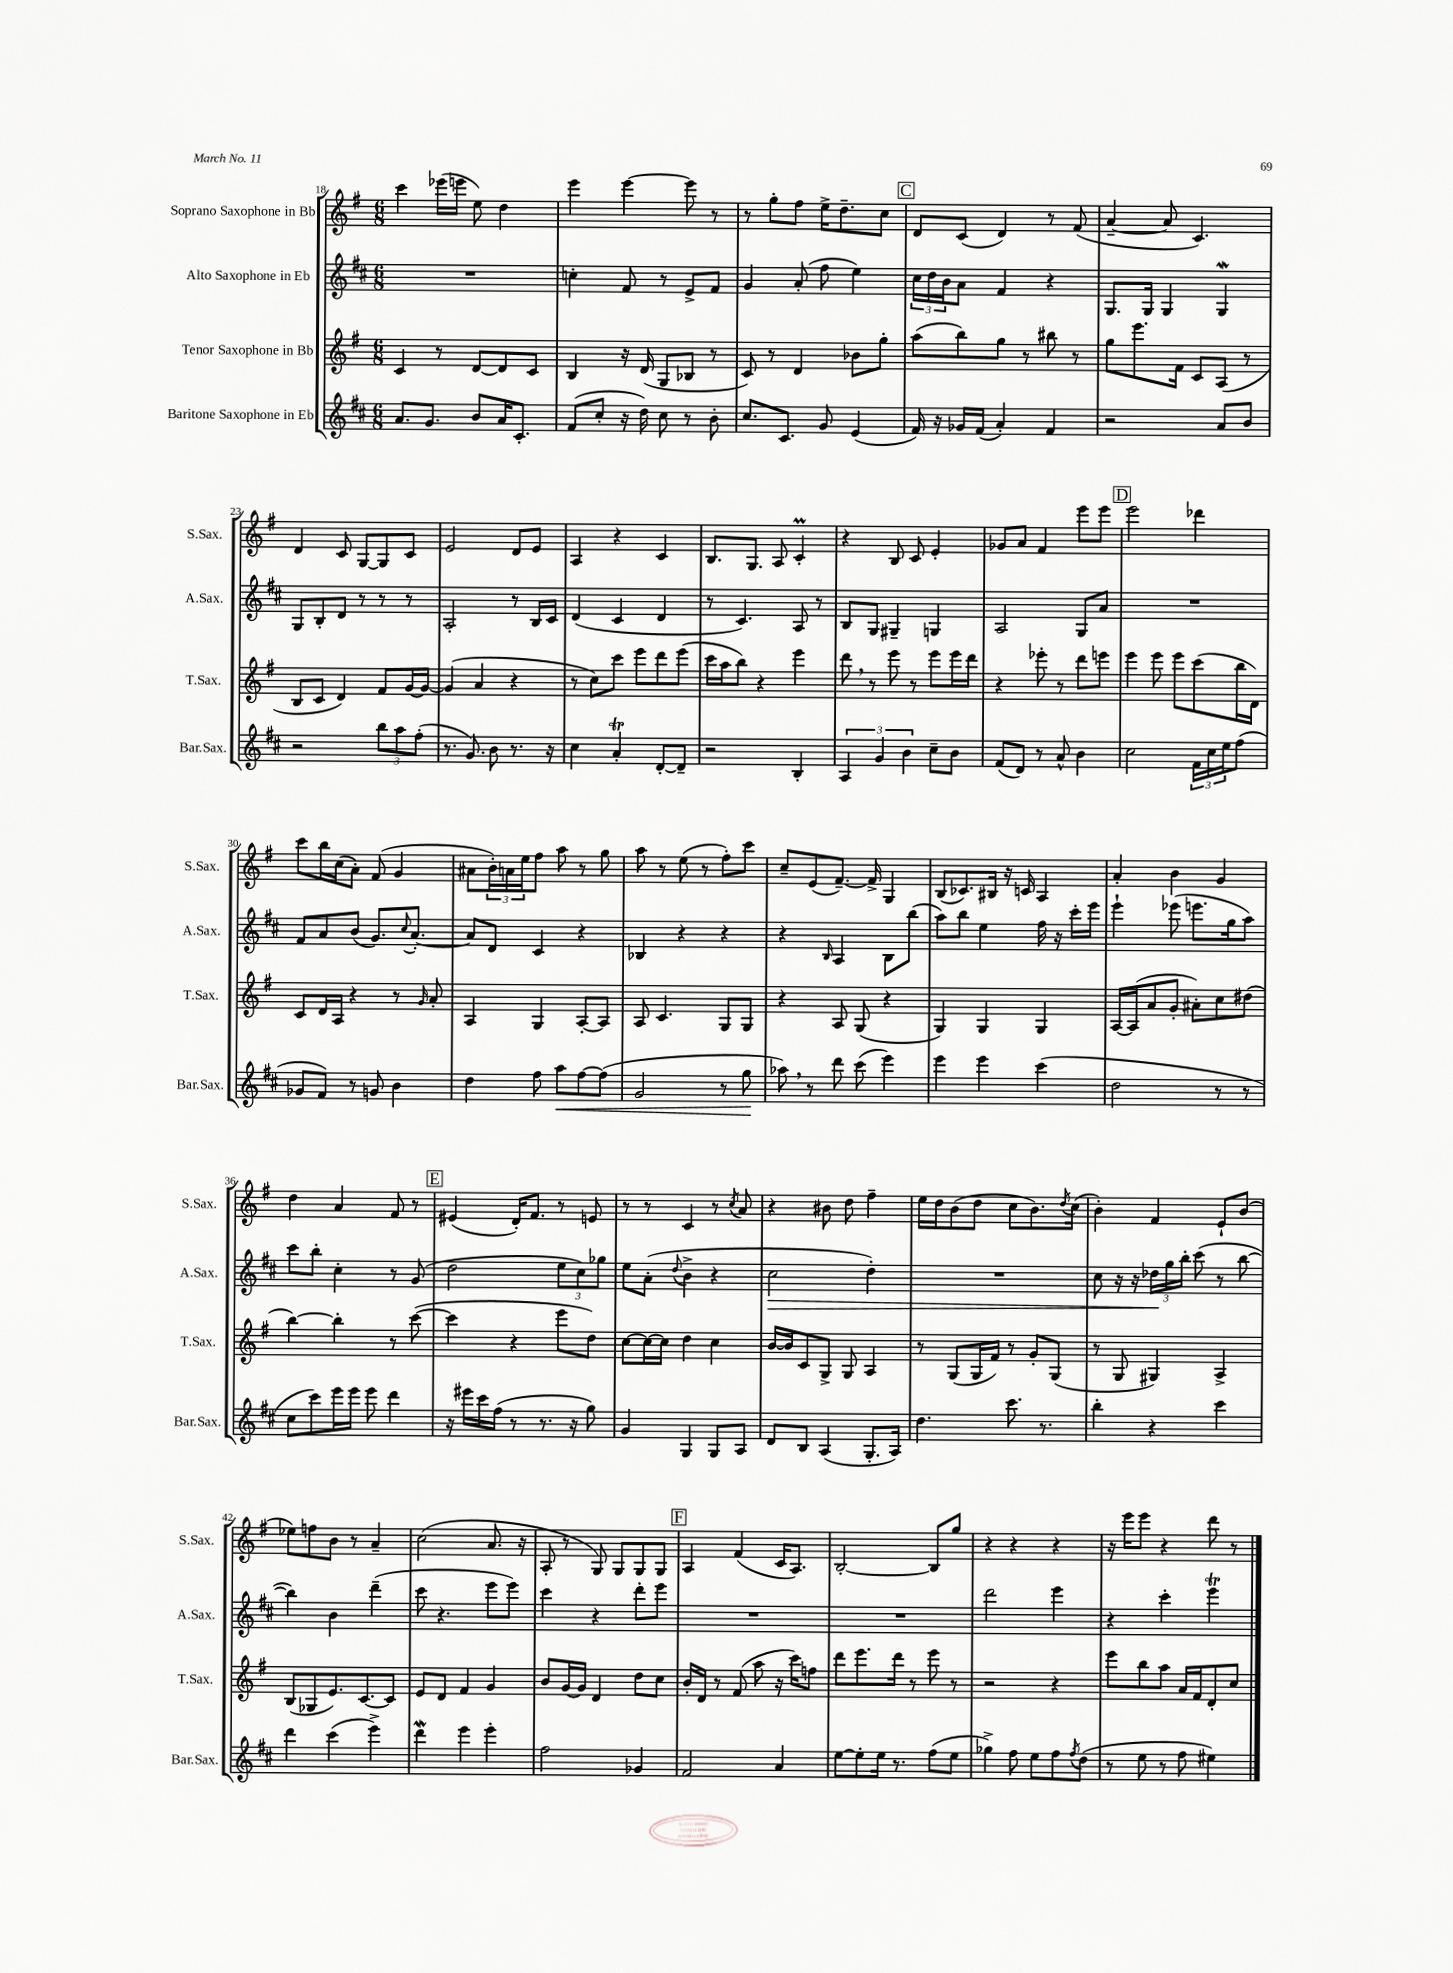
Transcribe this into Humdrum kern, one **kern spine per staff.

**kern	**kern	**kern	**kern
*staff4	*staff3	*staff2	*staff1
*clefG2	*clefG2	*clefG2	*clefG2
*k[f#c#]	*k[f#]	*k[f#c#]	*k[f#]
*M6/8	*M6/8	*M6/8	*M6/8
8.a/L	4c/	2.r	4ccc\
8.g/J	.	.	.
.	8r	.	(16eee-\LL
.	.	.	16eee\JJ
8b/L	[8d/L	.	8ee\)
16a/K	8d/]	.	4dd\
8.c#'/J	.	.	.
.	8c/J	.	.
=	=	=	=
(8f#/L	4B/	4cc'\	4eee\
8cc#'/J	.	.	.
16r	16r	8f#/	[4eee\
16dd\)	(16d/	.	.
8cc#\	8G/L	8r	.
8r	8B-/J	8e^/L	8eee\]
8b'\	8r	8f#/J	8r
=	=	=	=
8.cc#/L	8c/)	4g/	8r
.	8r	.	8gg'\L
8.c#/J	.	.	.
.	4d/	(8a'/	8ff#\J
8g/	.	8ff#\	16ee^\LK
.	.	.	8.dd~\
(4e/	8b-\L	4ee\)	.
.	8gg'\J	.	8cc\J
=	=	=	=
16f#/)	(8aa\L	24cc#\LL	8d/L
.	.	24dd\	.
16r	.	.	.
.	.	24b\J	.
16g-/LL	8bb\)	8a\J	(8c/J
(16f#/JJ	.	.	.
4a'/)	8gg\J	4f#/	4d/)
.	8r	.	.
4f#/	8bb#\	4r	8r
.	8r	.	(8f#/
=	=	=	=
2r	8gg\L	8.G/L	[4a~/
.	8.eee\	.	.
.	.	16G/Jk	.
.	.	4G/	8a/]
.	16f#\Jk	.	.
.	8c/L	.	4.c/)
8a/L	(8A/J	4G/	.
8b/J	8r	.	.
=	=	=	=
2r	8B/L	8G/L	4d/
.	8c/J	8B'/	.
.	4d/)	8d/J	8c/
.	.	8r	[8G/L
12bb\L	8f#/L	8r	8G/]
12aa\	.	.	.
.	[16g/L	8r	8c/J
(12ff#'\J	.	.	.
.	16g/_JJ	.	.
=	=	=	=
8.r	(4g/]	2A'/	2e/
8.g/)	.	.	.
.	4a/	.	.
8b\	.	.	.
8.r	4r	8r	8d/L
.	.	16B/LL	8e/J
16r	.	16c#/JJ	.
=	=	=	=
4cc#\	8r	(4d/	4A/
.	8cc\L)	.	.
4a'/	8ccc\J	4c#/	4r
.	8eee\L	.	.
[8d'/L	8ddd\	4d/	4c/
8d~/]J	(8eee\J	.	.
=	=	=	=
2r	16ccc\LL	8r	8.B/L
.	16aa\J	.	.
.	8bb\J)	4.c#/)	.
.	.	.	8.G/J
.	4r	.	.
.	.	.	8A/
4B'/	4eee\	8A/	4c'/
.	.	8r	.
=	=	=	=
6A/	8ddd\	8B/L	4r
.	8r	8G/J	.
6g/	.	.	.
.	8eee\	4G#~/	8B/
6b\	.	.	.
.	8r	.	8c/
8cc#~\L	8eee\L	4G/	4e'/
8b\J	16eee\L	.	.
.	16ddd\JJ	.	.
=	=	=	=
(8f#/L	4r	2A/	8g-/L
8d/J)	.	.	8a/J
8r	8eee-'\	.	4f#/
8a^^/	8r	.	.
4b\	8ddd\L	8G/L	8eee\L
.	8eee\J	8a/J	8eee\J
=	=	=	=
2cc#\	4eee\	2.r	2eee\
.	8eee\	.	.
.	8eee\L	.	.
24f#\LL	(8ccc\	.	4ddd-\
24cc#\	.	.	.
24ee\J	.	.	.
(8ff#\J	16bb\L	.	.
.	16d\JJ)	.	.
=	=	=	=
8g-/L	8c/L	8f#/L	8ccc\L
8f#/J)	16d/L	8a/	16bb\L
.	16A/JJ	.	(16cc\J
8r	4r	(8b/J	8a'\J)
8g/	.	8.g/L)	(8f#/
4b\	8r	.	4g/
.	.	8qqcc#/	.
.	.	[8.a'/J	.
.	16qqg/	.	.
.	8a'/	.	.
=	=	=	=
4dd\	4A/	8a/]L	8a#\L
.	.	8d/J	24b'\L)
.	.	.	24a\
.	.	.	24ee\J
8ff#\	4G/	4c#/	8ff#\J
8aa\L	.	.	8aa\
[8ff#\	[8A'/L	4r	8r
(8ff#\]J	8A/]J	.	8gg\
=	=	=	=
2g/	8A/	4B-/	8aa\
.	4.c/	.	8r
.	.	4r	(8ee\
.	.	.	8r
8r	8G/L	4r	8ff#'\L)
8gg\	8G/J	.	8ccc\J
=	=	=	=
8aa-\)	4r	4r	8cc~/L
8r	.	.	(8e/
.	.	16qqB/	.
8ddd\	8A/	4A/	[8.f#~/J)
(8ccc#\	(8G/	.	.
.	.	.	16f#^/]
4eee\)	4r	8B\L	4G/
.	.	(8bb\J	.
=	=	=	=
4eee\	4G/)	8aa\L)	(8B/L
.	.	8bb\J	8.c-/)
4eee\	4G/	4ee\	.
.	.	.	16B#/Jk
.	.	.	16r
.	.	.	16c/
(4ccc#\	4G/	16ff#\	4A/
.	.	16r	.
.	.	16ccc#'\LL	.
.	.	16eee\JJ	.
=	=	=	=
2dd\	[16A/LL	4eee`\	4a'/
.	(16A/]J	.	.
.	8a/	.	.
.	8g'/J	(8eee-\	4b\
.	8a#'\L)	8.eee\L	.
8r	8cc\	.	4g/
.	.	16gg\k	.
8r	(8dd#\J	8aa\J)	.
=	=	=	=
8cc#\L	[4bb\)	8ccc#\L	4dd\
8ccc#\)	.	8bb'\J	.
16eee\L	4bb'\]	4cc#'\	4a/
16eee\JJ	.	.	.
8eee\	.	.	.
4ddd\	8r	8r	8f#/
.	([8ccc\	(8g/	8r
=	=	=	=
16r	4ccc\]	2dd\	(4e#/
16eee#\LL	.	.	.
16ccc#\	.	.	.
(16ff#\JJ	.	.	.
8r	4r	.	16d'/LK)
.	.	.	8.f#/J
8.r	.	.	.
.	8eee\L	12ee\L	8r
16r	.	.	.
.	.	12cc#\)	.
8gg\)	8dd\J)	.	8e/
.	.	12gg-\J	.
=	=	=	=
4g/	[8cc\L	8ee\L	8r
.	16cc\_L	(8a'\J	8r
.	16cc\]JJ	.	.
.	.	8qqdd/	.
4G/	4dd\	4b^\	4c/
8G/L	4cc\	4r	8r
.	.	.	8qcc/
8A/J	.	.	8a/
=	=	=	=
8d/L	[16b/LL	2cc#\	4r
.	16b/]J	.	.
8B/J	8c/	.	.
(4A/	8G^/J	.	8b#\
.	8G/	.	8dd\
8.G'/L	4A/	4dd'\)	4ff#~\
16A/Jk)	.	.	.
=	=	=	=
4.dd\	8r	2.r	16ee\LL
.	.	.	16dd\J
.	(8G/L	.	(8b\
.	16G/L	.	8dd\J
.	16f#/JJ)	.	.
8.ccc#\	8r	.	8cc\L
.	8g'/L	.	8.b\)
8.r	.	.	.
.	(8G/J	.	.
.	.	.	8qdd/
.	.	.	(16cc\Jk
=	=	=	=
4bb'\	8r	8cc#\	4b'\)
.	8G/	16r	.
.	.	16r	.
4r	4G#/)	24dd-\LL	4f#/
.	.	24gg\	.
.	.	24bb'\JJ	.
.	.	(8ccc#\	.
4ccc#\	4A^/	8r	8e`/L
.	.	[8bb\	(8b/J
=	=	=	=
4ddd\	(8B/L	4bb\])	8ee-\L)
.	8G-/	.	8ff\
(4ccc#\	8.e/)	4b\	8b\J
.	.	.	8r
.	[8.c/	.	.
4eee^\)	.	(4ddd~\	4a~/
.	8c/]J	.	.
=	=	=	=
4ddd\	8e/L	8ccc#\	(2cc\
.	8d/J	4.r	.
4eee\	4f#/	.	.
4eee'\	4g/	8eee\L	8.a/
.	.	8eee\J)	.
.	.	.	16r
=	=	=	=
2ff#\	8b/L	4ccc#\	8A'/
.	[16g/L	.	8r
.	16g/]JJ	.	.
.	4d/	4r	8G/)
.	.	.	8G/L
4g-/	8dd\L	8ddd'\L	8G/
.	8cc\J	8eee\J	8G/J
=	=	=	=
2f#/	16b'/LL	2.r	4A/
.	16d/JJ	.	.
.	8r	.	.
.	(8f#/	.	(4f#/
.	8aa\	.	.
4a/	16r	.	16c/LK
.	16ccc\LK)	.	8.A/J)
.	8ff\J	.	.
=	=	=	=
[8ee\L	8ddd\L	2.r	[2B'/
8ee'\]	8.eee\	.	.
16ee\Jk	.	.	.
8.r	16ddd\Jk	.	.
.	8r	.	.
(8ff#\L	8eee\	.	8B/]L
8ee\J	8r	.	8gg/J
=	=	=	=
4gg-^\)	2r	2ddd\	4r
8ff#\	.	.	4r
8ee\L	.	.	.
8ff#\	4r	4eee\	4r
8qff#/	.	.	.
(8dd\J	.	.	.
=	=	=	=
8r	8eee\L	4r	16r
.	.	.	16eee\LK
8ee\	8bb\	.	8eee\J
8r	8aa\J	4ccc#'\	4r
8ff#\	16a/LL	.	.
.	16f#/J	.	.
4ee#\)	8d'/	4eee\	8ddd\
.	8cc/J	.	8r
==	==	==	==
*-	*-	*-	*-
